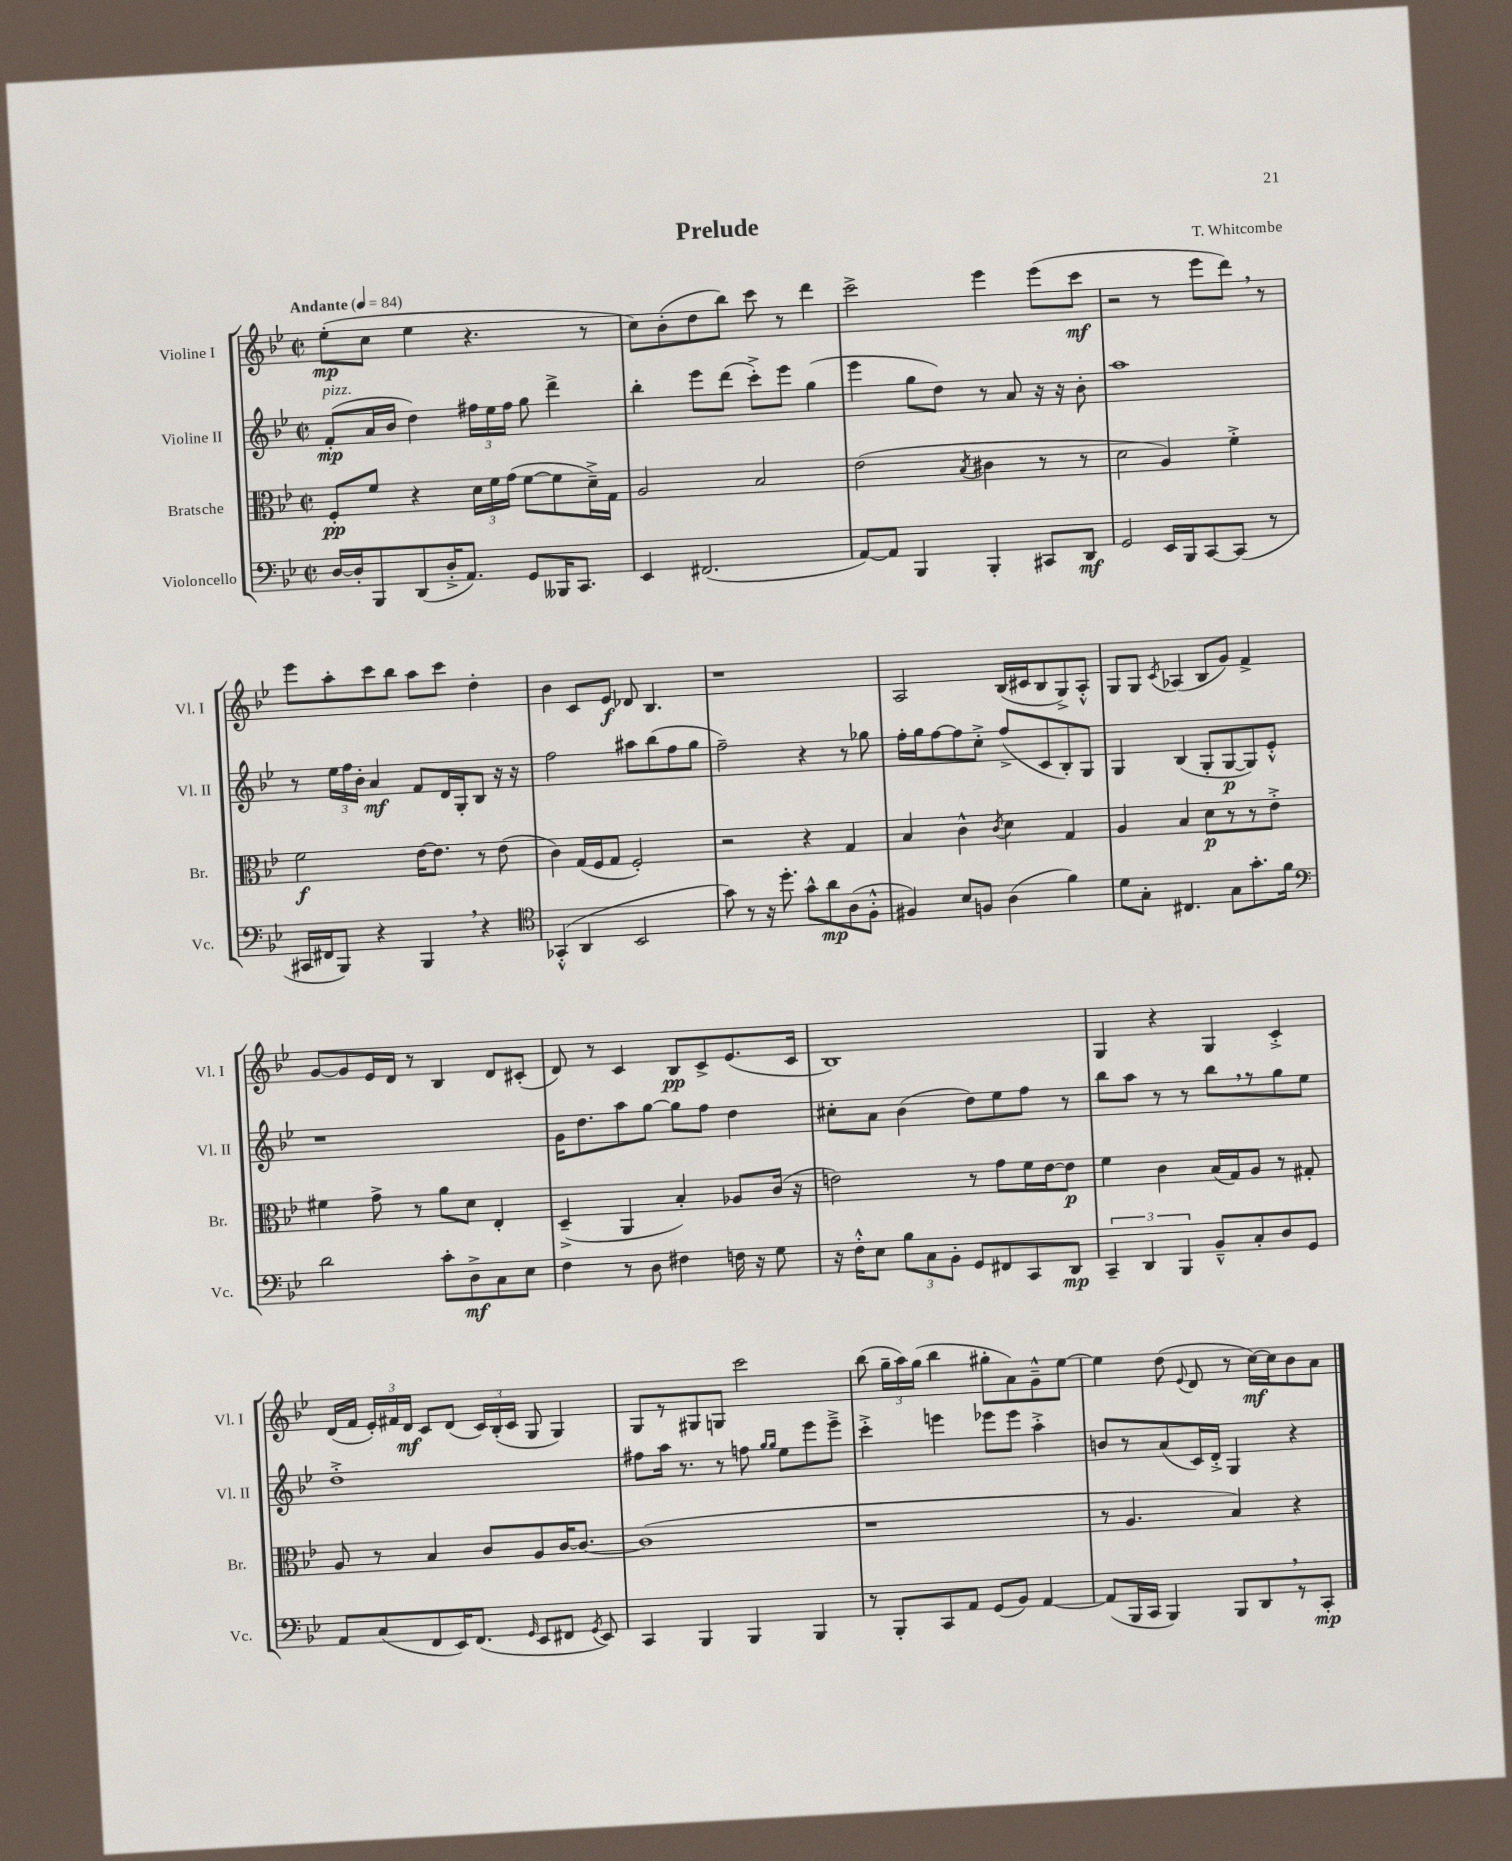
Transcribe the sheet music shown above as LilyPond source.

\header { title = "Prelude" composer = "T. Whitcombe" }
<<
\new StaffGroup <<
\new Staff = "s0" \with { instrumentName = "Violine I" shortInstrumentName = "Vl. I" } {
    \clef treble \key bes \major \defaultTimeSignature \time 2/2 \tempo "Andante" 4 = 84
    \autoBeamOff ees''8[-.\mp( c''8] ees''4 r4. r8 |
    c''8[) bes'8-.( d''8 bes''8]) c'''8 r8 d'''4 |
    c'''2-> ees'''4 ees'''8[( c'''8]\mf |
    r2 r8 ees'''8[ d'''8]) \breathe r8 |
    ees'''8[ a''8-. c'''8 bes''8] a''8[ c'''8] d''4-. |
    bes'4 c'8[ ees'8]\f des'8 bes4. |
    r1 |
    a2 bes16[( cis'16 bes8 g8->) a8]-.-^ |
    g8[ g8] \acciaccatura { c'8 } aes4( bes8[ g'8]) f'4-> |
    g'8[~ g'8 ees'16 d'16] r8 bes4 d'8[ cis'8]-.( |
    d'8) r8 c'4 bes8[\pp c'8-> ees'8.( c'16] |
    bes1) |
    g4 r4 g4 c'4-.-> |
    d'16[( f'16] \tuplet 3/2 { ees'16[-.) fis'16 d'16]\mf } c'8[ d'8]( \tuplet 3/2 { c'16[) bes16-.( c'16] } g8 g4) |
    g8[ r8 gis8 g8] c'''2 |
    bes''8( \tuplet 3/2 { g''16[-- a''16) g''16]( } bes''4 gis''8[-. a'8) g'8---^ ees''8]~ |
    ees''4 d''8( \appoggiatura { ees'8 } d'8 r8 c''16[~\mf) c''16 bes'8 a'8] \bar "|." |
}
\new Staff = "s1" \with { instrumentName = "Violine II" shortInstrumentName = "Vl. II" } {
    \clef treble \key bes \major \defaultTimeSignature \time 2/2
    \autoBeamOff f'8[-.\mp^\markup { \italic "pizz." }( a'16 bes'16] d''4) \tuplet 3/2 { fis''16[ ees''16 fis''16] } g''8 d'''4-> |
    bes''4-. ees'''8[ d'''8]( c'''8[-.->) ees'''8] g''4( |
    ees'''4 g''8[ d''8]) r8 a'8 r16 r16 bes'8-. |
    a''1 |
    r8 \tuplet 3/2 { ees''16[ f''16 bes'16]-. } a'4\mf f'8[ d'16 g16-. bes8] r16 r16 |
    f''2 ais''8[ bes''8( f''8 g''8] |
    f''2--) r4 r8 ges''8 |
    f''16[-. g''16 f''8~ f''8 c''8]-.-> f''8[->( c'8 bes8-.) g8] |
    g4 bes4( g8[-. g8~\p g8) ees'8]-.-^ |
    r1 |
    g'16[ d''8. a''8 g''8]~ g''8[ f''8] d''4 |
    cis''8[-. a'8] bes'4( d''8[) ees''8 f''8] r8 |
    bes''8[ a''8] r8 r8 bes''8[ \breathe r8 g''8 ees''8] |
    d''1-.-> |
    fis''8[ a''16] r8. r8 f''8 \grace { g''16[ g''16] } ees''8[ ees'''8 ees'''8]---> |
    c'''4-.-> e'''4 ees'''8[ ees'''8] a''4-.-> |
    b'8[ r8 a'8( c'16) d'16]-.-> g4 r4 \bar "|." |
}
\new Staff = "s2" \with { instrumentName = "Bratsche" shortInstrumentName = "Br." } {
    \clef alto \key bes \major \defaultTimeSignature \time 2/2
    \autoBeamOff f8[-.\pp f'8] r4 \tuplet 3/2 { d'16[ f'16 g'16]( } f'8[~ f'8 d'16--->) g16] |
    a2 bes2 |
    ees'2( \acciaccatura { bes8 } cis'4 r8 r8 |
    d'2 a4) f'4-.-> |
    f'2\f ees'16[~ ees'8.] r8 ees'8( |
    c'4) g16[( f16 g8] f2-.) |
    r2 r4 g4 |
    bes4 c'4-^ \acciaccatura { c'8 } d'4 g4 |
    a4 bes4 d'8[\p r8 r8 ees'8]-.-> |
    fis'4 g'8-> r8 a'8[ d'8] ees4-. |
    d4--->( a,4 bes4-.) aes8[ c'16]( r16 |
    e'2) r8 g'8[ f'16 e'16~ e'8]\p |
    f'4 c'4 bes16[( g16) a8] r8 gis8-. |
    a8 r8 bes4 c'8[ a8 c'16~ c'8.]~ |
    c'1( |
    r1 |
    r8 a4. bes4) r4 \bar "|." |
}
\new Staff = "s3" \with { instrumentName = "Violoncello" shortInstrumentName = "Vc." } {
    \clef bass \key bes \major \defaultTimeSignature \time 2/2
    \autoBeamOff d16[~ d16-. bes,,8 d,8( d16-.-> a,8.]) g,8[ beses,,16 c,8.] |
    ees,4 fis,2.( |
    a,8[~) a,8] bes,,4 bes,,4-. cis,8[ d,8]\mf |
    g,2 ees,16[ bes,,16 c,8~ c,8]( r8 |
    cis,16[ fis,16 bes,,8]) r4 bes,,4 \breathe r4 |
    \clef tenor ges,4-.-^( a,4 bes,2 |
    g'8) r8 r16 d''8.-. g'8[-^ a'8\mp a8( f8]-.-^ |
    fis4) bes8[ f8] a4( f'4) |
    d'8[ g8]-. cis4. g8[ g'8.-. f'16] |
    \clef bass d'2 c'8[-. d8->\mf c8 ees8] |
    f4 r8 d8 fis4 f16 r16 g8 |
    r16 f16[-.-^ ees8] \tuplet 3/2 { bes8[ c8 bes,8]-. } g,8[ fis,8 c,8 d,8]\mp |
    \tuplet 3/2 { c,4-- d,4 bes,,4 } bes,8[---^ c8-. d8 g,8] |
    a,8[ c8( f,8 ees,16) f,8.]( \grace { g,16 } ees,8[ fis,8] \acciaccatura { g,8 } ees,8) |
    c,4 bes,,4 bes,,4 bes,,4 |
    r8 bes,,8[-. c,8 a,8] g,8[( bes,8]) a,4~ |
    a,8[( bes,,16 c,16] bes,,4) bes,,8[ d,8 \breathe r8 c,8]-.\mp \bar "|." |
}
>>
>>
\layout { \context { \Score \remove "Bar_number_engraver" } }
